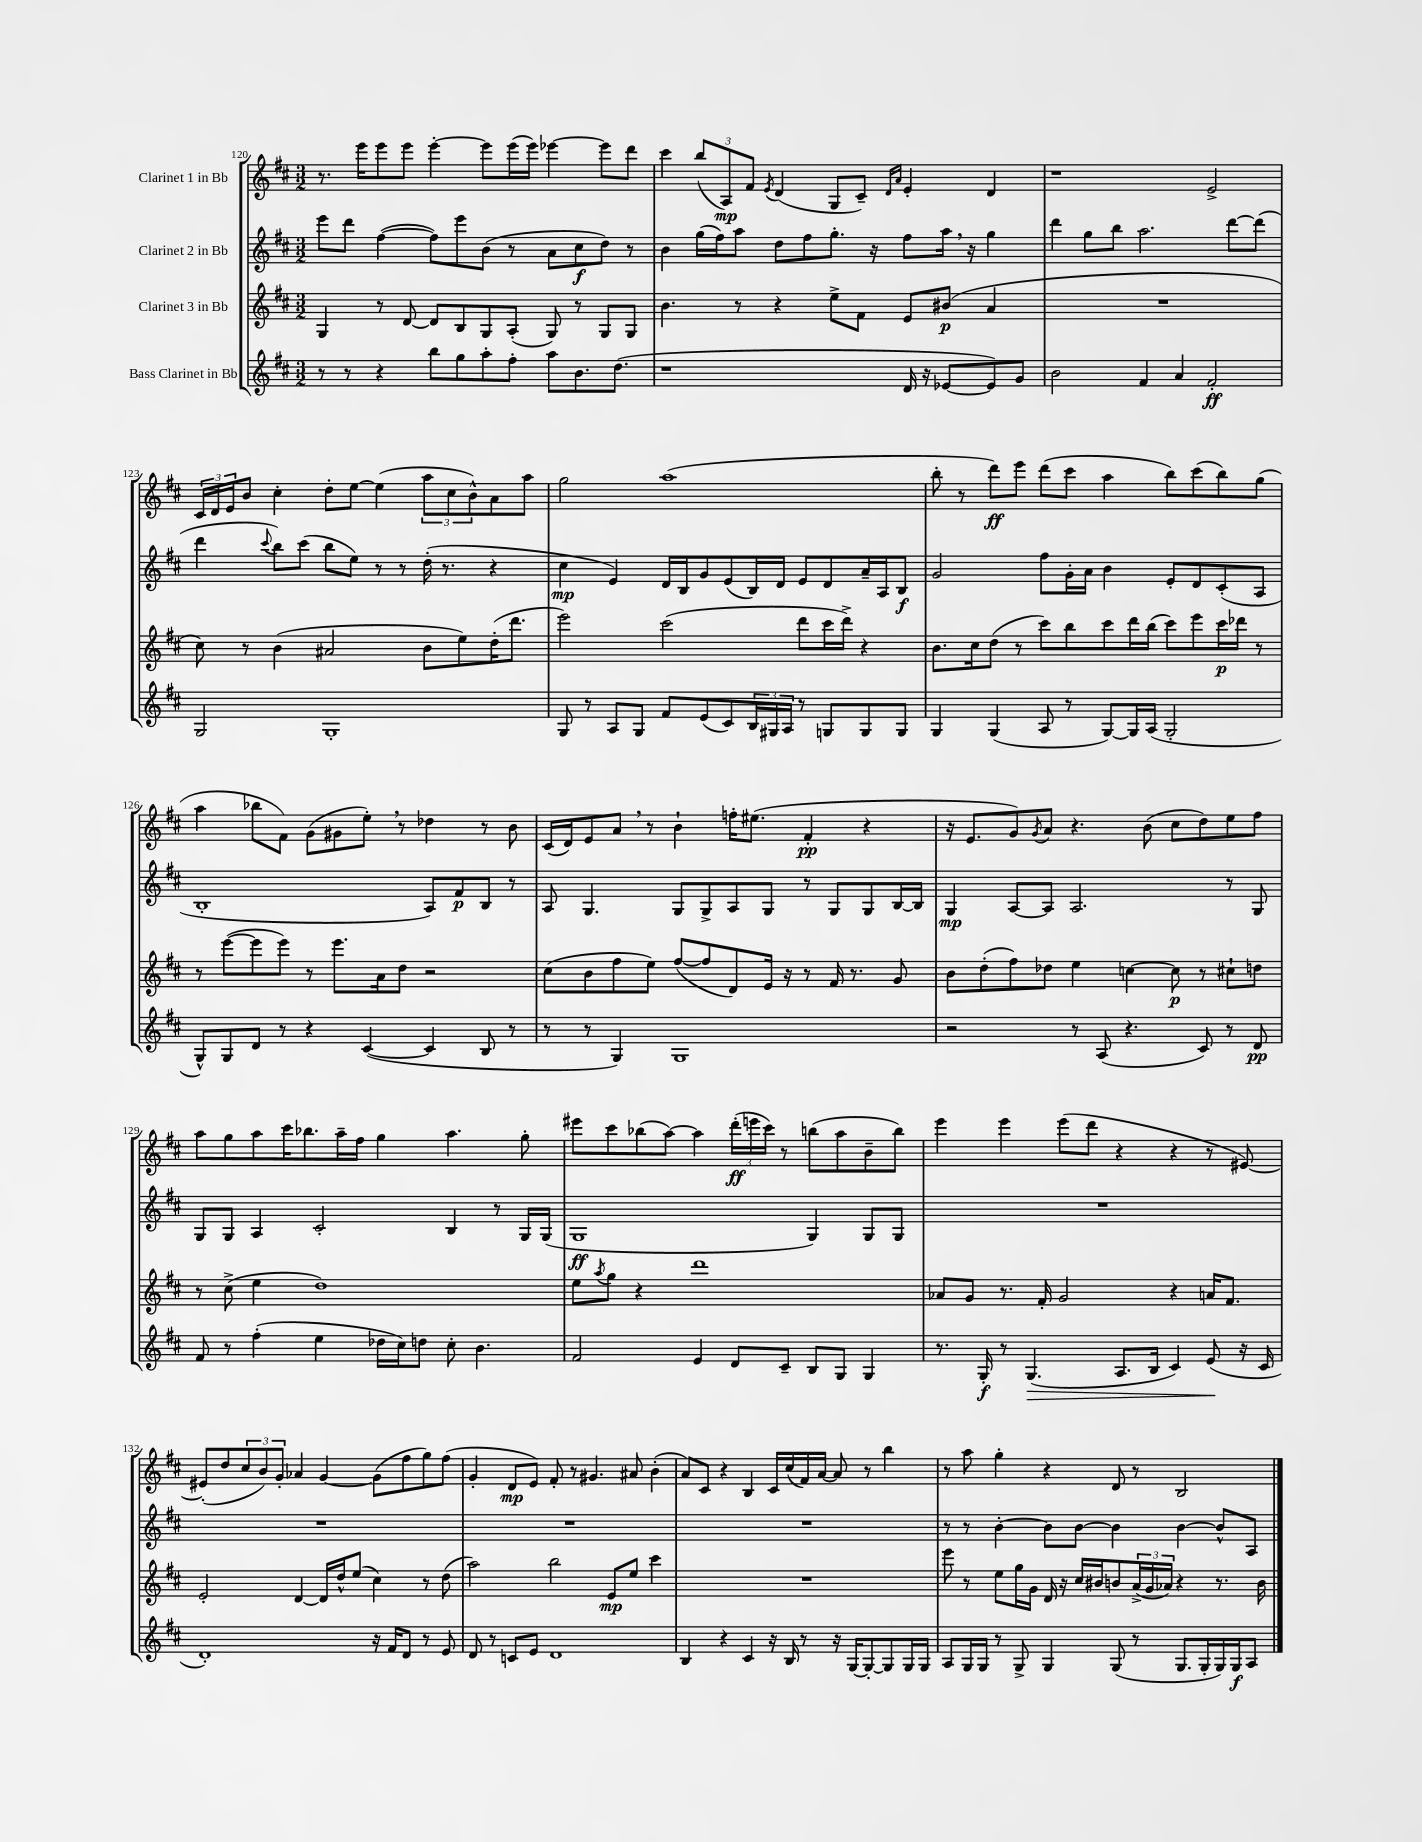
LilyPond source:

<<
\new StaffGroup <<
\new Staff = "s0" \with { instrumentName = "Clarinet 1 in Bb" } {
    \clef treble \key d \major \numericTimeSignature \time 3/2
    r8. e'''16 e'''8 e'''8 e'''4~-. e'''8 e'''16( e'''16) ees'''4~ ees'''8 d'''8 |
    cis'''4 \tuplet 3/2 { b''8( a8\mp) fis'8 } \acciaccatura { e'8 } d'4( g8 cis'8--) \grace { d'16 a'16 } e'4-. d'4 |
    r1 e'2-> |
    \tuplet 3/2 { cis'16 d'16 e'16 } b'8 cis''4-. d''8-. e''8~ e''4( \tuplet 3/2 { a''8 cis''8 b'8-^) } a'8 a''8 |
    g''2 a''1( |
    b''8-. r8 d'''8\ff) e'''8 d'''8( cis'''8 a''4 b''8) cis'''8( b''8) g''8( |
    a''4 bes''8 fis'8) g'8( gis'8 e''8-.) \breathe r8 des''4 r8 b'8 |
    cis'16( d'16) e'8 a'8 \breathe r8 b'4-! f''16-. eis''8.( fis'4-.\pp r4 |
    r16 e'8. g'8) \acciaccatura { g'8 } a'8 r4. b'8( cis''8 d''8) e''8 fis''8 |
    a''8 g''8 a''8 cis'''16 bes''8. a''16-- fis''16 g''4 a''4. g''8-. |
    eis'''8 cis'''8 bes''8( a''8~) a''4 \tuplet 3/2 { d'''16-.\ff( e'''16 cis'''16) } r8 b''8( a''8 b'8-- b''8) |
    e'''4 e'''4 e'''8( d'''8 r4 r4 r8 eis'8~) |
    eis'8-.( d''8 \tuplet 3/2 { cis''8 b'8) g'8-. } aes'4 g'4~ g'8( fis''8 g''8) fis''8( |
    g'4-. d'8\mp e'8) fis'8-. r8 gis'4. ais'8 b'4-.( |
    a'8) cis'8 r4 b4 cis'16 cis''16( fis'16) a'16~ a'8 r8 b''4 |
    r8 a''8 g''4-. r4 d'8 r8 b2 \bar "|." |
}
\new Staff = "s1" \with { instrumentName = "Clarinet 2 in Bb" } {
    \clef treble \key d \major \numericTimeSignature \time 3/2
    e'''8 d'''8 fis''4~( fis''8) e'''8 b'8( r8 a'8 cis''8\f d''8) r8 |
    b'4 g''16( fis''16) a''8 d''8 fis''8 g''8.-. r16 fis''8 a''16 \breathe r16 g''4 |
    d'''4 g''8 b''8 a''2. d'''8~ d'''8( |
    d'''4 \appoggiatura { cis'''8 } b''8) cis'''8( b''8 e''8) r8 r8 d''16-.( r8. r4 |
    cis''4\mp e'4) d'16 b16 g'8 e'8( b16) d'16 e'8 d'8 a'16-- a16 b8\f |
    g'2 fis''8 g'16-. a'16 b'4 e'8-. d'8 cis'8-.( a8 |
    b1-. a8) fis'8\p b8 r8 |
    a8 g4. g8 g8-> a8 g8 r8 g8 g8 b16~ b16 |
    g4\mp a8~ a8 a2. r8 g8 |
    g8 g8 a4 cis'2-. b4 r8 g16 g16( |
    g1\ff g4) g8 g8 |
    R1. |
    R1. |
    R1. |
    R1. |
    r8 r8 b'4~-. b'8 b'8~ b'4 b'4~ b'8-^ a8 \bar "|." |
}
\new Staff = "s2" \with { instrumentName = "Clarinet 3 in Bb" } {
    \clef treble \key d \major \numericTimeSignature \time 3/2
    g4 r8 d'8~ d'8 b8 g8 a8-.( g8) r8 g8 g8 |
    b'4. r8 r4 e''8-> fis'8 e'8 bis'8\p( a'4 |
    R1. |
    cis''8) r8 b'4( ais'2 b'8 e''8) d''16-.( d'''8. |
    e'''2) cis'''2( d'''8 cis'''16 d'''16->) r4 |
    b'8. cis''16 d''8( r8 cis'''8) b''8 cis'''8 d'''16 b''16( cis'''8) e'''8 cis'''16\p des'''16 r8 |
    r8 e'''8~( e'''8 e'''8) r8 e'''8. a'16 d''8 r2 |
    cis''8( b'8 fis''8 e''8) fis''8~( fis''8 d'8) e'16 r16 r8 fis'16 r8. g'8 |
    b'8 d''8-.( fis''8) des''8 e''4 c''4~ c''8\p r8 cis''8-! d''8 |
    r8 cis''8->( e''4 d''1) |
    e''8 \acciaccatura { a''8 } g''8 r4 d'''1 |
    aes'8 g'8 r8. fis'16-. g'2 r4 a'16 fis'8. |
    e'2-. d'4~ d'16 d''16-^ e''8( cis''4) r8 d''8( |
    a''2) b''2 e'8\mp e''8 cis'''4 |
    R1. |
    e'''8 r8 e''8 g''16 g'16 d'16 r16 cis''16 bis'16 b'8 \tuplet 3/2 { a'16->( g'16 aes'16) } r4 r8. b'16 \bar "|." |
}
\new Staff = "s3" \with { instrumentName = "Bass Clarinet in Bb" } {
    \clef treble \key d \major \numericTimeSignature \time 3/2
    r8 r8 r4 b''8 g''8 a''8-. fis''8-. a''8 b'8. d''8.( |
    r1 d'16 r16 ees'8~ ees'8) g'8 |
    b'2 fis'4 a'4 fis'2-.\ff |
    g2 g1-. |
    g8 r8 a8 g8 fis'8 e'8( cis'8) \tuplet 3/2 { b16 gis16 a16 } r8 g8 g8 g8 |
    g4 g4( a8 r8 g8~) g16 a16( g2-. |
    g8-^) g8 d'8 r8 r4 cis'4~( cis'4 b8 r8 |
    r8 r8 g4) g1 |
    r2 r8 a8( r4. cis'8) r8 d'8\pp |
    fis'8 r8 fis''4-.( e''4 des''16 cis''16) d''8 cis''8-. b'4. |
    fis'2 e'4 d'8 cis'8-- b8 g8 g4 |
    r8. g16-.\f r8 g4.\>( a8. b16 cis'4) e'8\!( r16 cis'16 |
    d'1-.) r16 fis'16 d'8 r8 e'8 |
    d'8 r8 c'8 e'8 d'1 |
    b4 r4 cis'4 r16 b16 r8 r16 g16~ g8~-. g8 g16 g16 |
    a8 g16 g16 r8 g8-> g4 g8( r8 g8. g16-. g16) g16\f a8 \bar "|." |
}
>>
>>
\layout { \context { \Score currentBarNumber = #120 } }
